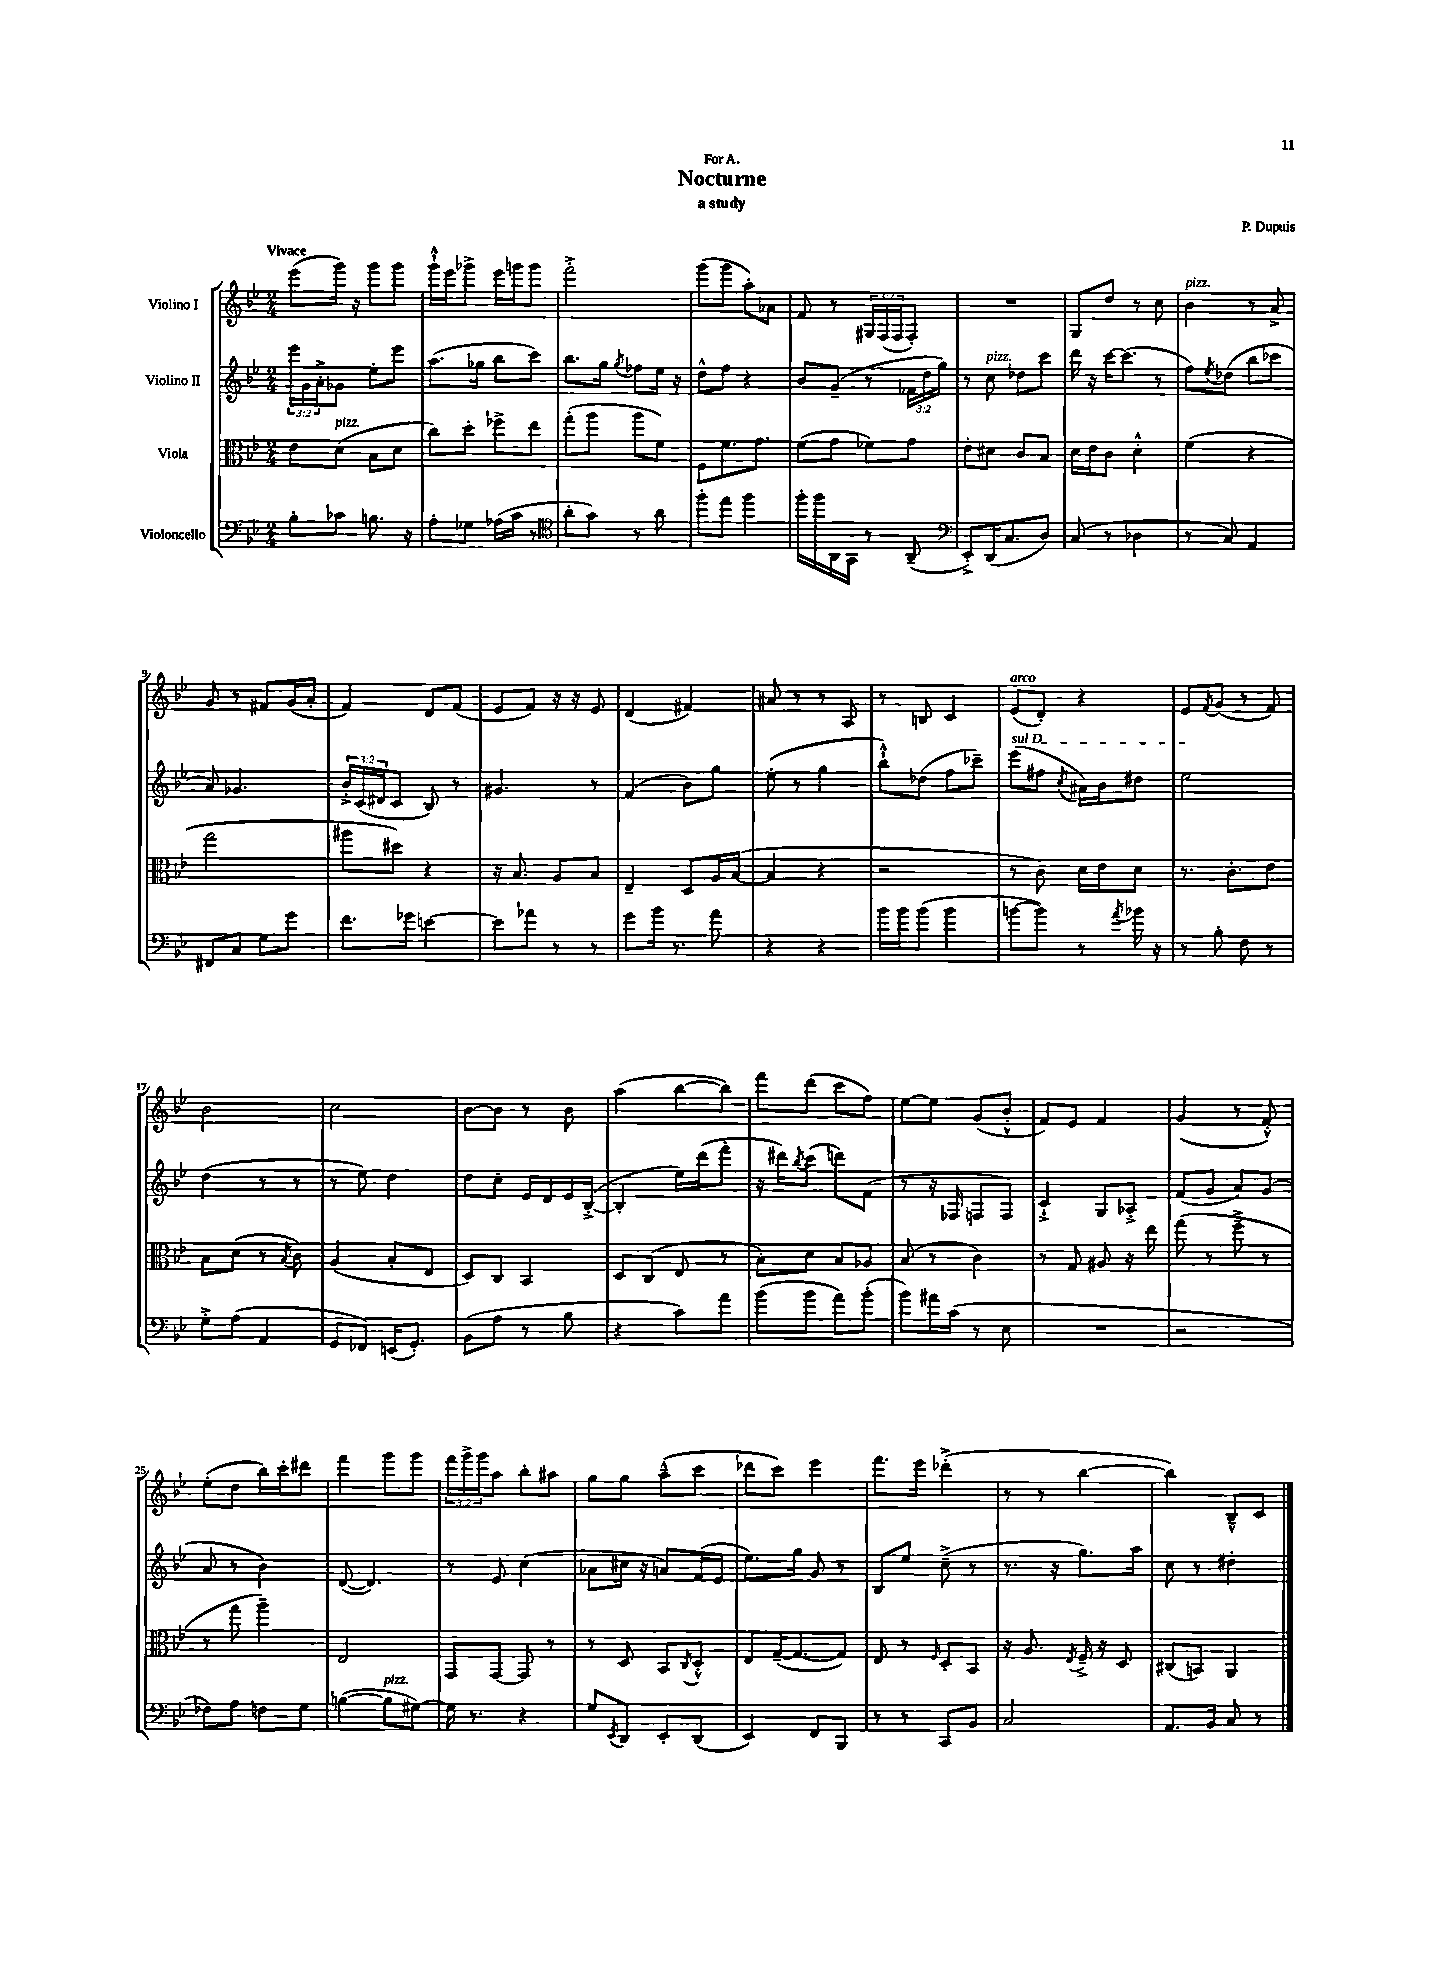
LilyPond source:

\header { title = "Nocturne" composer = "P. Dupuis" subtitle = "a study" dedication = "For A." }
<<
\new StaffGroup <<
\new Staff = "s0" \with { instrumentName = "Violino I" } {
    \clef treble \key bes \major \numericTimeSignature \time 2/4 \override Staff.TupletNumber.text = #tuplet-number::calc-fraction-text \tempo "Vivace"
    ees'''8( g'''16) r16 g'''8 g'''8 |
    g'''16-!-^ ees'''16 ges'''8-> ees'''16 g'''16 g'''8 |
    f'''2-.-> |
    g'''8( g'''8 a''8-.) aes'8 |
    f'8 r8 \tuplet 3/2 { gis16 f16( f16 } f8-.) |
    R2 |
    g8 d''8 r8 c''8 |
    bes'4^\markup { \italic "pizz." } r8 a'8-> |
    g'8 r8 fis'8 g'16( a'16-. |
    f'4) d'8 f'8( |
    ees'8 f'8) r16 r16 ees'8 |
    d'4( fis'4) |
    ais'8 r8 r8 a8 |
    r8 b8 c'4 |
    ees'8^\markup { \italic "arco" }( d'8-.) r4 |
    ees'8 \acciaccatura { f'8 } g'8( r8 f'8) |
    bes'2 |
    c''2 |
    bes'8~ bes'8 r8 bes'8 |
    a''4( bes''8~ bes''8) |
    f'''8 d'''8( c'''8 f''8) |
    ees''8~ ees''8 g'8( bes'8-.-^ |
    f'8) ees'8 f'4 |
    g'4( r8 f'8-.-^) |
    ees''8-.( d''8 bes''16) c'''16-. dis'''8 |
    f'''4 g'''8 g'''8 |
    \tuplet 3/2 { f'''16 g'''16-> g'''16 } a''8 bes''8-. ais''8 |
    g''8 g''8 a''8---^( c'''8 |
    des'''8 c'''8) ees'''4 |
    f'''8. ees'''16 des'''4-.->( |
    r8 r8 bes''4~ |
    bes''4) bes8---^ c'8 \bar "|." |
}
\new Staff = "s1" \with { instrumentName = "Violino II" } {
    \clef treble \key bes \major \numericTimeSignature \time 2/4 \override Staff.TupletNumber.text = #tuplet-number::calc-fraction-text
    \tuplet 3/2 { ees'''16 g'16 a'16-.-> } ges'8 ees''8-. ees'''8 |
    a''8.( ges''16 bes''8 c'''8) |
    bes''8. g''16 \acciaccatura { g''8 } fes''8 ees''16 r16 |
    d''8-^ f''8 r4 |
    bes'8 g'8--( r8 \tuplet 3/2 { fes'16 d''16 g''16) } |
    r8 c''8^\markup { \italic "pizz." } des''8 c'''8 |
    d'''16 r16 c'''16~ c'''8.( r8 |
    f''8) \acciaccatura { ees''8 } des''8( bes''8 ces'''8 |
    a'8) ges'4. |
    \tuplet 3/2 { bes'16-.-> c'16( dis'16 } c'8 bes8) r8 |
    gis'4. r8 |
    f'4( bes'8) g''8 |
    ees''8-.( r8 g''4 |
    bes''8-!-^) des''8( f''8 ces'''8--) |
    \once \override TextSpanner.bound-details.left.text = \markup { \italic "sul D" } ees'''8\startTextSpan( fis''8 \acciaccatura { c''8 } ais'16) bes'16 dis''8 |
    ees''2\stopTextSpan |
    d''4( r8 r8 |
    r8 ees''8) d''4 |
    d''8 c''8-. ees'16 d'16 ees'16 bes16~-.->( |
    bes4-. ees''16) d'''16( f'''8-. |
    r16 dis'''16) \acciaccatura { bes''8 } c'''8( d'''8) f'8( |
    r8 r16 fes16 f8 f8) |
    c'4-!-> g8 aes8-.-> |
    f'8( g'8 a'8) g'8( |
    a'8 r8 bes'4) |
    d'8~( d'4.) |
    r8 ees'8 c''4( |
    aes'8 cis''16 r16 a'8) f'16( ees'16 |
    ees''8.) g''16 g'8 r8 |
    bes8 ees''8 c''8--->( r8 |
    r8. r16 g''8.) a''16 |
    c''8 r8 dis''4-. \bar "|." |
}
\new Staff = "s2" \with { instrumentName = "Viola" } {
    \clef alto \key bes \major \numericTimeSignature \time 2/4
    ees'8 d'8^\markup { \italic "pizz." }( bes8 d'8 |
    c''8) d''8-. fes''8-> ees''8 |
    g''8-.( a''8 a''8 f'8) |
    f8 f'8. g'8. |
    f'8( g'8 fes'8) g'8 |
    ees'8-. dis'8 c'8 bes8 |
    d'16 ees'16 c'8 d'4-.-^ |
    f'4( r4 |
    g''2 |
    ais''8 dis''8) r4 |
    r16 bes8. a8 bes8 |
    ees4-- d8 a16 bes16~( |
    bes4 r4 |
    r2 |
    r8 c'8) d'16 ees'16 d'8 |
    r8. c'8.-. ees'8 |
    bes8 d'8( r8 \acciaccatura { bes8 } c'8) |
    a4( bes8-. ees8 |
    d8) c8 bes,4 |
    d8 c8( ees8 r8 |
    bes8-.) d'8 bes8 aes8 |
    bes8( r8 c'4) |
    r8 g8 ais8 r16 ees''16 |
    g''8( r8 f''8---> r8 |
    r8 g''8 a''4--) |
    ees2 |
    g,8 g,8~ g,8 r8 |
    r8 d8 bes,8 \acciaccatura { c8 } d8-.-^ |
    ees8 g16~--( g8.~ g8) |
    ees8 r8 \grace { f16 } d8-. bes,8 |
    r16 a8. \acciaccatura { ees8 } f16---> r16 d8 |
    cis8( b,8) a,4 \bar "|." |
}
\new Staff = "s3" \with { instrumentName = "Violoncello" } {
    \clef bass \key bes \major \numericTimeSignature \time 2/4
    bes8-. ces'8 b8. r16 |
    a8-. ges8 aes16( c'16 r8 |
    \clef tenor a'8-. g'8) r8 a'8 |
    f''8-. ees''8 f''4 |
    f''16-. f''16 a,16 g,16 r8 a,8--( |
    \clef bass ees,8-.->) d,16( c8. d8) |
    c8( r8 des4 |
    r8 c8) a,4 |
    fis,8 c8 g8 g'8 |
    f'8. ges'16 e'4~ |
    e'8 aes'8 r8 r8 |
    g'8 bes'16 r8. a'8 |
    r4 r4 |
    bes'16 bes'16 bes'8( bes'4 |
    b'8~ b'8) r8 \acciaccatura { a'8 } bes'16 r16 |
    r8 bes8-. f8 r8 |
    g8-.-> a8( a,4 |
    g,8 fes,8) e,16( g,8.-.) |
    bes,8( a8 r8 bes8 |
    r4 c'8) a'8 |
    bes'8( bes'8 a'8) bes'8-.( |
    bes'8) ais'16 c'16( r8 ees8 |
    R2 |
    r2 |
    fes8) a8 f8 g8 |
    b4~( b8^\markup { \italic "pizz." } gis8~) |
    gis16 r8. r4 |
    g8 \acciaccatura { ees,8 } d,8 ees,8-. d,8( |
    ees,4) f,8 bes,,8 |
    r8 r8 c,8 bes,8 |
    c2 |
    a,8. bes,16 c8 r8 \bar "|." |
}
>>
>>
